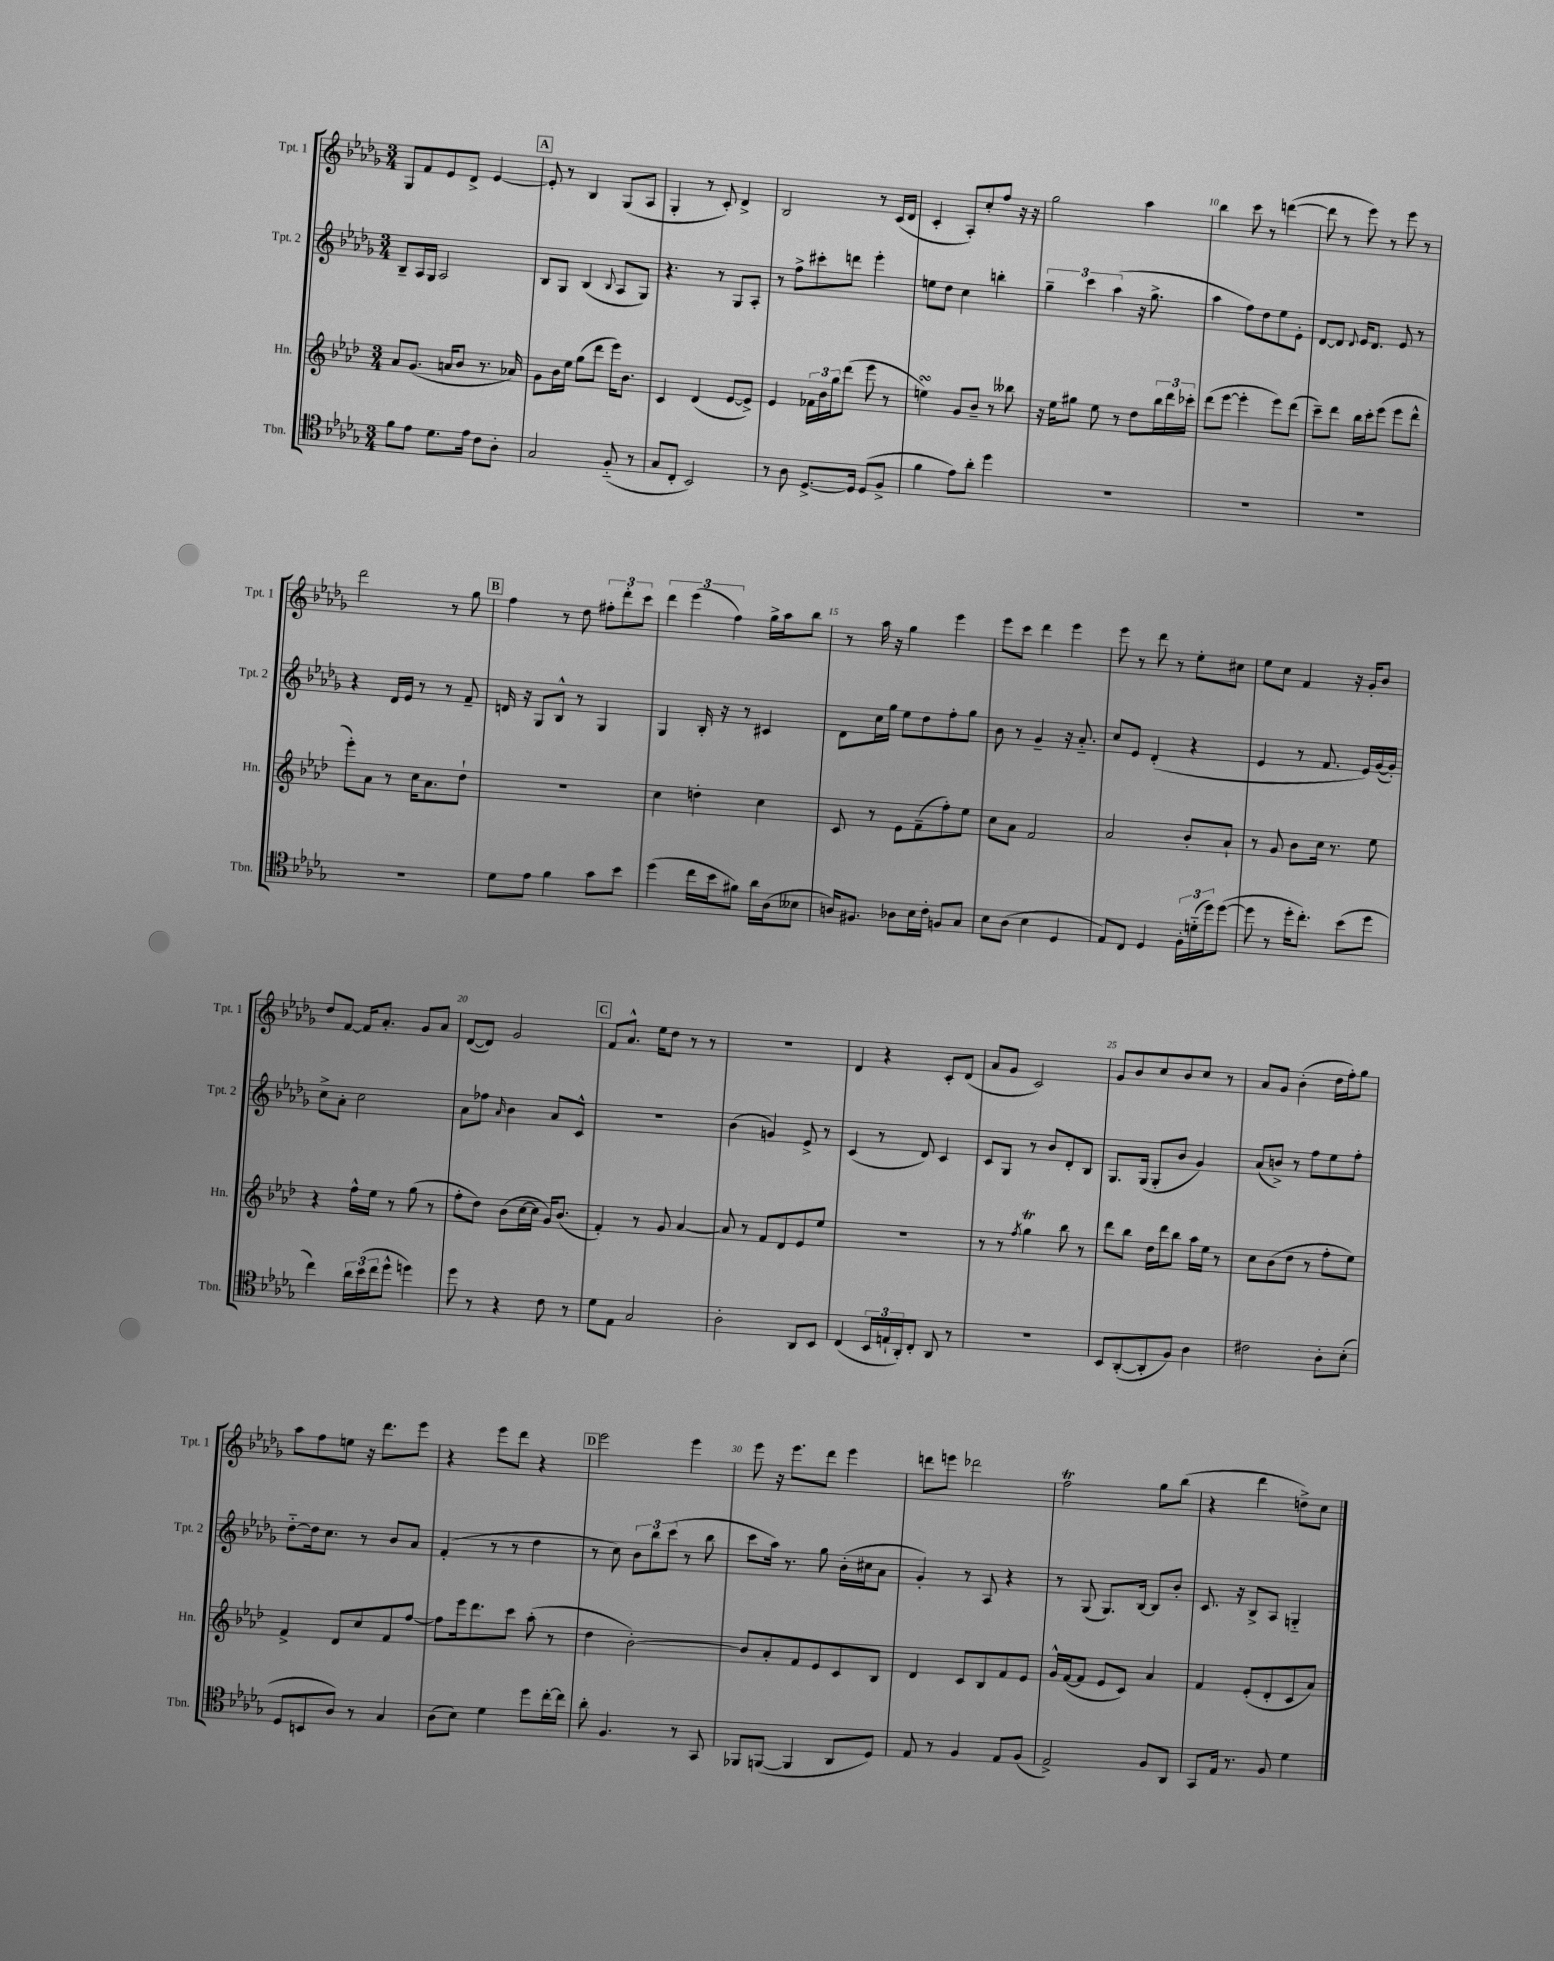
<<
\new StaffGroup <<
\new Staff = "s0" \with { instrumentName = "Tpt. 1" shortInstrumentName = "Tpt. 1" } {
    \clef treble \key des \major \numericTimeSignature \time 3/4
    ges8 f'8 ees'8 des'8-> ees'4~ |
    \mark \markup { \box "A" } ees'8-. r8 bes4 ges8( aes8 |
    ges4-. r8 c'8-.) des'4-> |
    bes2 r8 c'16( des'16 |
    c'4-. aes8-.) c''8-. f''8 r16 r16 |
    ges''2 aes''4 |
    bes''4 c'''8 r8 d'''4~( |
    d'''8 r8 ees'''8) r8 ees'''8 r8 |
    des'''2 r8 ges''8 |
    \mark \markup { \box "B" } f''4 r8 des''8 \tuplet 3/2 { fis''8-. des'''8-. c'''8 } |
    \tuplet 3/2 { des'''4 ees'''4( f''4) } ges''16-> aes''16 bes''8 |
    r8 aes''16 r16 ges''4 ees'''4 |
    ees'''8 c'''8 des'''4 ees'''4 |
    ees'''8 r8 des'''8 r8 ees''8-. cis''8 |
    ees''8 c''8 f'4 r16 ges'16-. bes'8 |
    des''8 f'8~ f'16 aes'8.-. ges'8 aes'8 |
    des'8~( des'8) ges'2 |
    \mark \markup { \box "C" } f'8 aes'8.-^ ees''16 des''8 r8 r8 |
    R2. |
    des'4 r4 c'8-. des'8( |
    aes'8 ges'8 c'2) |
    ges'8 bes'8 c''8 bes'8 c''8 r8 |
    aes'8 ges'8 bes'4-.( des''16 f''16-.) ges''8 |
    aes''8 f''8 e''8 r16 des'''8. ees'''8 |
    r4 ees'''8 des'''8 r4 |
    \mark \markup { \box "D" } ees'''2 ees'''4 |
    ees'''8 r16 ees'''8. des'''8 ees'''4 |
    d'''8 e'''8 des'''2 |
    f''2\trill ges''8 bes''8( |
    r4 des'''4 d''8->) c''8 \bar "|." |
}
\new Staff = "s1" \with { instrumentName = "Tpt. 2" shortInstrumentName = "Tpt. 2" } {
    \clef treble \key des \major \numericTimeSignature \time 3/4
    bes8-- aes16 ges16 aes2 |
    \mark \markup { \box "A" } bes8 ges8 bes4( \appoggiatura { bes8 } aes8 ges8) |
    r4. r8 ges8 aes8-. |
    r8 f''8-> cis'''8-. d'''8 ees'''4-. |
    e''8 des''8 c''4 b''4-. |
    \tuplet 3/2 { ges''4-- c'''4 aes''4( } r16 ges''8.-> |
    aes''4 f''8) des''8 ees''8 ees'8-. |
    des'8~ des'8 \appoggiatura { des'8 } ees'16 des'8. ees'8 r8 |
    r4 des'16 ees'16 r8 r8 f'8-- |
    \mark \markup { \box "B" } d'16 r16 ges8 bes8-^ r8 ges4 |
    ges4 bes16-. r16 r8 cis'4 |
    des'8 c''16 ges''16 ees''8 des''8 f''8-. ges''8 |
    bes'8 r8 ges'4-- r16 aes'8.-_ |
    c''8 ees'8 des'4-.( r4 |
    ees'4 r8 f'8. ees'16) ges'16~( ges'16-.) |
    c''8-> aes'8-. c''2 |
    aes'8 fes''8 \grace { aes'16 } bes'4 aes'8 c'8-^ |
    \mark \markup { \box "C" } R2. |
    bes'4( g'4) ees'8-> r8 |
    c'4( r8 des'8) c'4 |
    c'8 ges8 r8 bes'8 des'8-. bes8 |
    ges8. ges16( ges8-. bes'8 ges'4) |
    aes'8( b'8->) r8 f''8 ees''8 f''8-. |
    des''8~-_ des''16 c''8. r8 bes'8 aes'8 |
    f'4-.( r8 r8 des''4 |
    \mark \markup { \box "D" } r8 c''8) \tuplet 3/2 { bes'8 bes''8 c'''8( } r8 bes''8 |
    c'''8 aes''16) r8. ges''8 bes'16-.( cis''16 aes'8 |
    ges'4-.) r8 aes8 r4 |
    r8 ges8( ges8.) bes16~ bes8 bes'8-. |
    c'8. r16 bes8-> aes8 g4-_ \bar "|." |
}
\new Staff = "s2" \with { instrumentName = "Hn." shortInstrumentName = "Hn." } {
    \clef treble \key aes \major \numericTimeSignature \time 3/4
    aes'8 g'8.( a'16 bes'8 r8. aes'16) |
    \mark \markup { \box "A" } g'8 bes'16 ees''16 g''8( des'''8 ees'''16) bes'8. |
    c'4 des'4( ees'8~ ees'8->) |
    ees'4 \tuplet 3/2 { fes'16 bes'16 g''16 } des'''8( ees'''8 r8 |
    e''4\turn) g'8 bes'8-- r8 beses''8 |
    r16 ees''16 gis''8 ees''8 r8 des''8 \tuplet 3/2 { bes''16 des'''16 ces'''16-. } |
    des'''8( ees'''8~ ees'''4-. ees'''8) des'''8( |
    c'''8--) des'''8 bes''16 c'''16-. ees'''8( ees'''8 des'''8-^ |
    ees'''8-.) aes'8 r8 c''16 aes'8. des''8-! |
    \mark \markup { \box "B" } R2. |
    c''4 d''4-. c''4 |
    c'8 r8 ees'8 f'8--( f''8-.) ees''8 |
    c''8 aes'8 f'2 |
    aes'2 bes'8-. aes'8-! |
    r8 g'8 bes'8 c''16 r8. ees''8 |
    r4 f''16-^ ees''16 r8 g''8( r8 |
    f''8-. des''8) bes'8( c''16~ c''16 g'16) bes'8.( |
    \mark \markup { \box "C" } f'4-.) r8 g'8 aes'4~ |
    aes'8 r8 f'8 des'8 ees'8 ees''8 |
    R2. |
    r8 r8 \acciaccatura { f''8 } g''4\trill bes''8 r8 |
    des'''8 bes''8 des''16 des'''16 bes''8 aes''16 ees''16 r8 |
    c''8 bes'8( des''8 r8 f''8-. ees''8) |
    f'4-> des'8 c''8 f'8 f''8~ |
    f''8 ees'''16 des'''8. c'''8 aes''8-.( r8 |
    \mark \markup { \box "D" } des''4 bes'2~-.) |
    bes'8 aes'8-. f'8 ees'8 c'8 bes8 |
    des'4 c'8 bes8 f'8 ees'8 |
    g'16-^ f'16~( f'8 ees'8 c'8) aes'4 |
    f'4 ees'8-.( des'8-. c'8 aes'8) \bar "|." |
}
\new Staff = "s3" \with { instrumentName = "Tbn." shortInstrumentName = "Tbn." } {
    \clef tenor \key des \major \numericTimeSignature \time 3/4
    f'8 ees'8 des'8. ees'16 c'8 aes8-. |
    \mark \markup { \box "A" } ges2 f8-_( r8 |
    ges8 c8-. bes,2) |
    r8 aes8 des8.~-> des16 des8( f8-> |
    f'4 ees'8) aes'8-. des''4 |
    R2. |
    R2. |
    R2. |
    R2. |
    \mark \markup { \box "B" } des'8 ees'8 f'4 ges'8 bes'8 |
    des''4( c''16 bes'16 fis'8) aes'16 aes16( beses8 |
    a16) fis8. aes8 bes16 c'16-. f8 ges8 |
    bes8 aes8( bes4 des4 |
    ees8) c8 des4 \tuplet 3/2 { f16-. d'16-_( des''16) } des''8~( |
    des''8 r8 des''16-. c''8.-.) bes'8( des''8 |
    c''4) \tuplet 3/2 { aes'16 bes'16( c''16 } des''8-^ d''4) |
    des''8 r8 r4 c'8 r8 |
    \mark \markup { \box "C" } des'8 ees8 ges2 |
    aes2-. aes,8 bes,8 |
    c4( \tuplet 3/2 { bes,16 e16-! aes,16-.) } c8-. aes,8 r8 |
    R2. |
    bes,8 aes,8~-.( aes,8-. f8) aes4 |
    cis'2 aes8-. bes8-.( |
    des8 b,8 aes8) r8 ges4 |
    aes8( bes8) des'4 des''8 c''16~-. c''16 |
    \mark \markup { \box "D" } aes'8-. f4. r8 ges,8 |
    fes,8 f,8~( f,4 aes,8 des8) |
    ees8 r8 f4 ees8 f8( |
    ees2->) f8 aes,8 |
    ges,8 ees16 r8. f8 des'4 \bar "|." |
}
>>
>>
\layout { \context { \Score currentBarNumber = #4 \override BarNumber.break-visibility = ##(#f #t #t) barNumberVisibility = #(every-nth-bar-number-visible 5) } }
